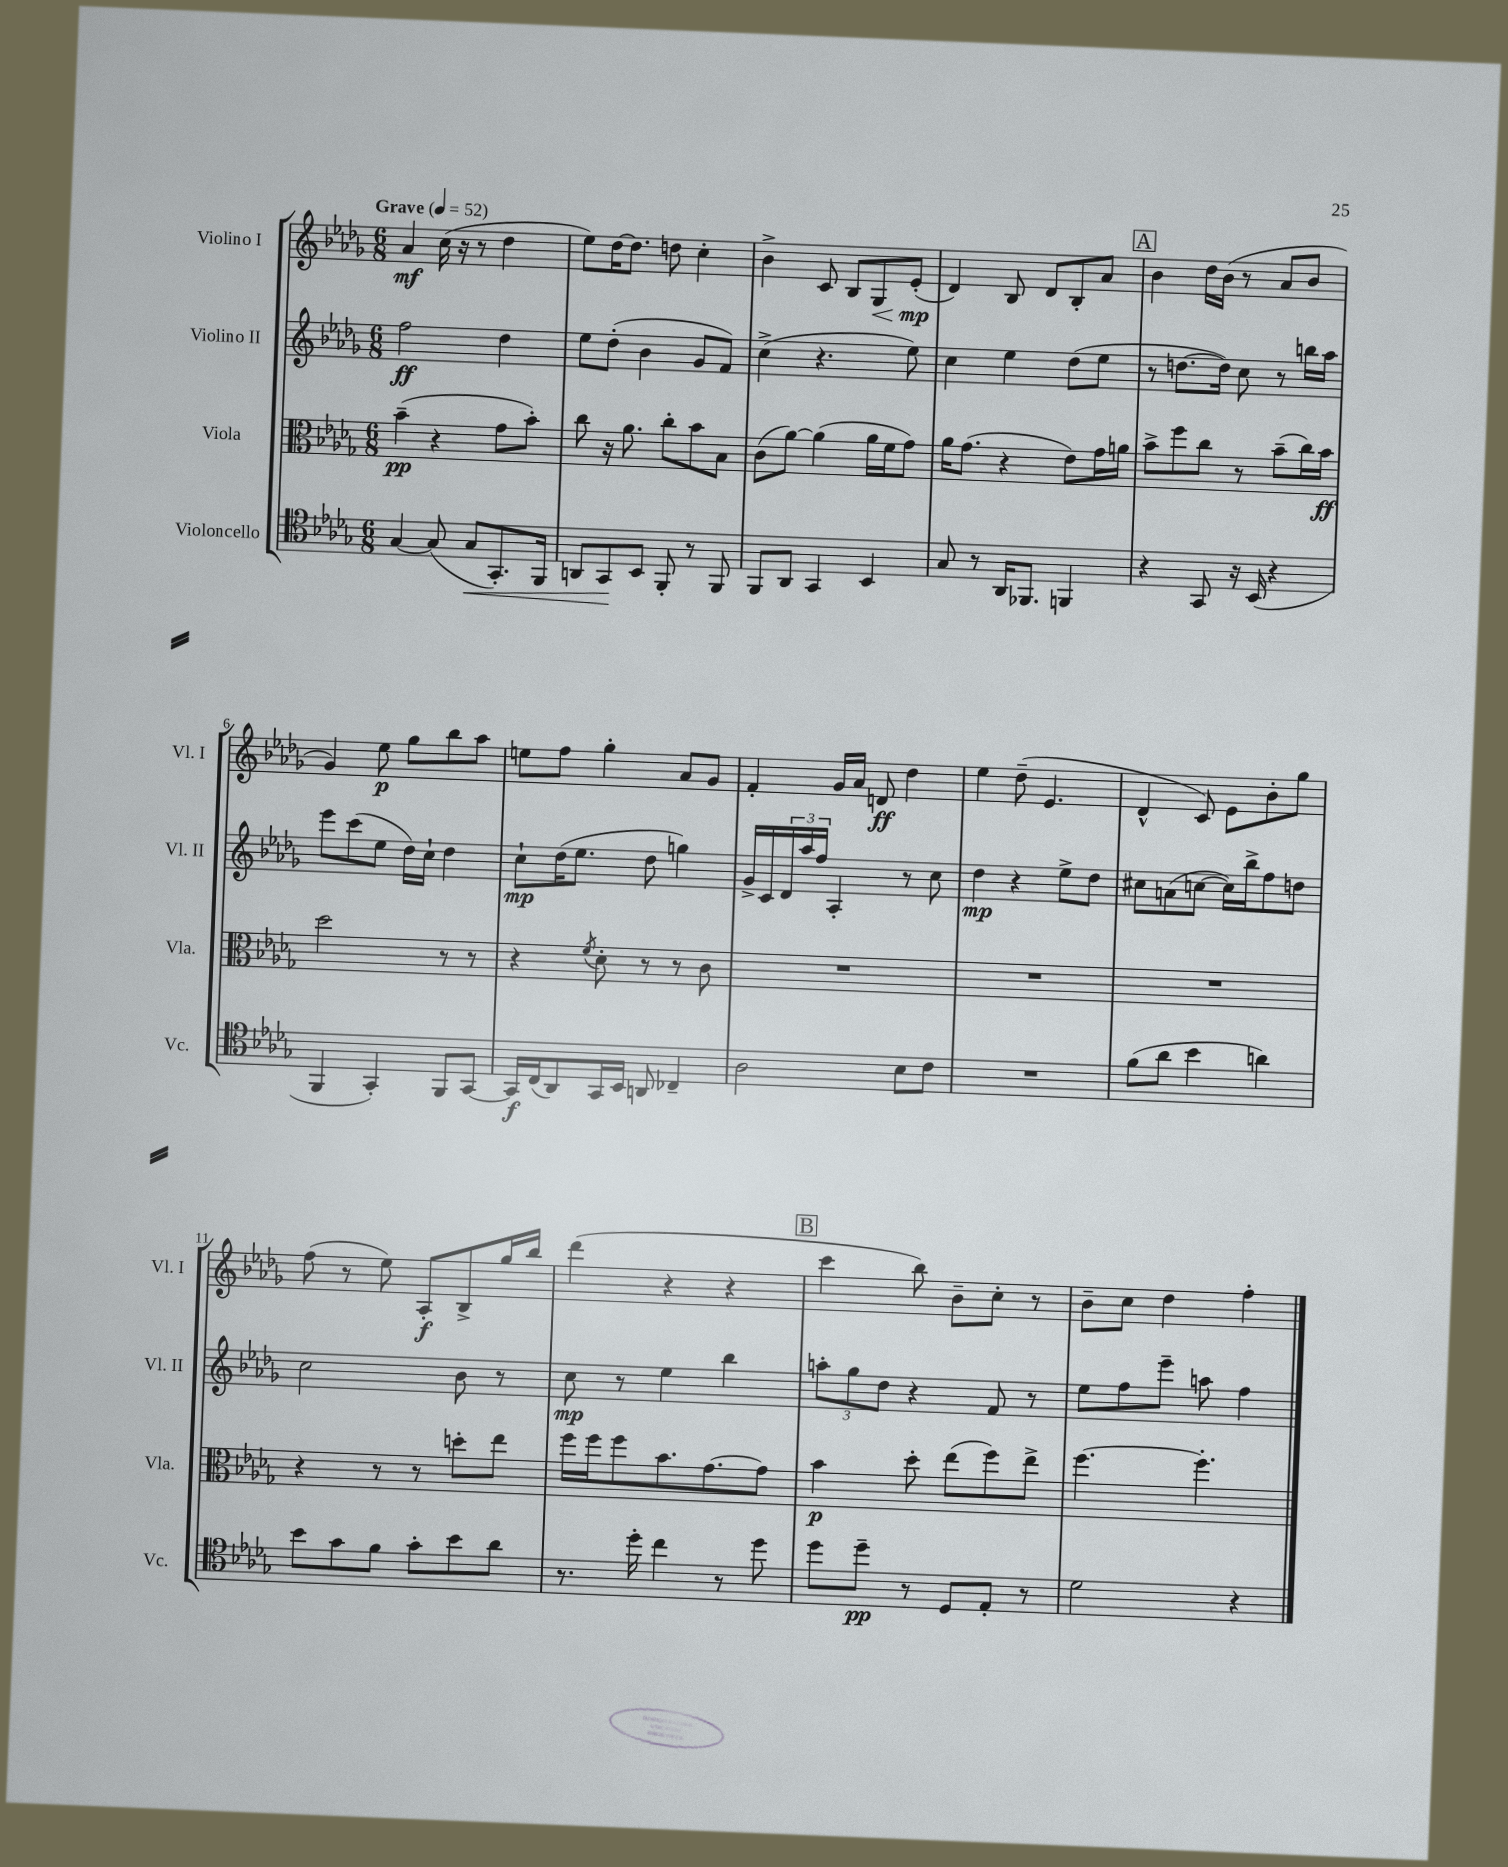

**kern	**kern	**kern	**kern
*staff4	*staff3	*staff2	*staff1
*clefC4	*clefC3	*clefG2	*clefG2
*k[b-e-a-d-g-]	*k[b-e-a-d-g-]	*k[b-e-a-d-g-]	*k[b-e-a-d-g-]
*M6/8	*M6/8	*M6/8	*M6/8
*MM52	*MM52	*MM52	*MM52
[4G-/	(4b-~\	2ff\	4a-/
(8G-/]	4r	.	(16cc\
.	.	.	16r
8G-/L	.	.	8r
8.GG-'/)	8g-\L	4dd-\	4dd-\
.	8b-'\J)	.	.
16FF/Jk	.	.	.
=	=	=	=
8AA/L	8cc\	8ee-\L	8ee-\L)
8GG-/	16r	(8dd-'\J	[16dd-\K
.	8.a-\	.	8.dd-\]J
8BB-/J	.	4b-\	.
8FF'/	8cc'\L	.	8dd\
8r	8b-\	8g-/L	4cc'\
8FF/	8B-\J	8f/J)	.
=	=	=	=
8FF/L	(8c\L	(4cc^\	4b-^\
8AA-/J	[8a-\J)	.	.
4GG-/	(4a-\]	4.r	8c/
.	.	.	8B-/L
4BB-/	16a-\LL	.	8G-/
.	16f\J	.	.
.	8g-\J)	8ee-\)	(8e-'/J
=	=	=	=
8G-/	16a-\LK	4cc\	4d-/)
.	(8.g-\J	.	.
8r	.	.	.
16AA-/LK	4r	4ee-\	8B-/
8.FF-/J	.	.	.
.	.	.	8d-/L
4FF/	8e-\L)	(8dd-\L	8B-'/
.	16g-\L	8ee-\J	8a-/J
.	16a\JJ	.	.
=	=	=	=
4r	8b-^\L	8r	4b-\
.	8ff\	[8.dd\L	.
8GG-/	8cc\J	.	16dd-\LL
.	.	16dd\]Jk)	(16b-\JJ
16r	8r	8cc\	8r
(16BB-/	.	.	.
4r	(8b-~\L	8r	8a-/L
.	16cc\L)	16bb\LL	8b-/J
.	16b-\JJ	16aa-\JJ	.
=	=	=	=
4FF/	2dd-\	8eee-\L	4g-/)
.	.	(8ccc\	.
4GG-'/)	.	8ee-\J	8ee-\
.	.	16dd-\LL)	8gg-\L
.	.	16cc`\JJ	.
8FF/L	8r	4dd-\	8bb-\
[8GG-/J	8r	.	8aa-\J
=	=	=	=
16GG-/]LL	4r	8cc`\L	8ee\L
(16C/J	.	.	.
8AA-/)	.	(16dd-\K	8ff\J
.	.	8.ee-\J	.
.	8qf/	.	.
16GG-/L	8d-'\	.	4gg-'\
16BB-/JJ	.	.	.
8AA/	8r	8dd-\	.
4C-~/	8r	4gg\)	8a-/L
.	8c\	.	8g-/J
=	=	=	=
2A-\	2.r	16g-^/LL	4f'/
.	.	16c/	.
.	.	24d-/	.
.	.	24aa-/	.
.	.	24ff/JJ	.
.	.	4A-'/	16g-/LL
.	.	.	16a-/JJ
.	.	.	8d/
8B-\L	.	8r	4dd-\
8c\J	.	8cc\	.
=	=	=	=
2.r	2.r	4dd-\	4ee-\
.	.	4r	(8dd-~\
.	.	.	4.e-/
.	.	8ee-^\L	.
.	.	8dd-\J	.
=	=	=	=
(8f\L	2.r	8cc#\L	4d-^^/
8a-\J	.	(8a\	.
4b-\	.	[8cc\J	8c/)
.	.	16cc\]LL)	8e-\L
.	.	16bb-^\J	.
4a\)	.	8ff\	8b-'\
.	.	8dd\J	8gg-\J
=	=	=	=
8b-\L	4r	2cc\	(8ff\
8g-\	.	.	8r
8f\J	8r	.	8ee-\)
8g-'\L	8r	.	8A-'/L
8b-\	8dd'\L	8b-\	8B-^/
8a-\J	8ee-\J	8r	16gg-/L
.	.	.	16bb-/JJ
=	=	=	=
8.r	16ff\LL	8cc\	(4ddd-\
.	16ff\J	.	.
.	8ff\	8r	.
16dd-'\	.	.	.
4cc\	8.b-\	4ee-\	4r
.	[8.g-\	.	.
8r	.	4bb-\	4r
8dd-\	8g-\]J	.	.
=	=	=	=
8dd-\L	4b-\	12aa'\L	4ccc\
.	.	12gg-\	.
8dd-~\J	.	.	.
.	.	12dd-\J	.
8r	8dd-'\	4r	8bb-\)
8D-/L	(8ee-\L	.	8b-~\L
8E-'/J	8ff\)	8f/	8cc'\J
8r	8ee-^\J	8r	8r
=	=	=	=
2d-\	[4.ff\	8ee-\L	8b-~\L
.	.	8ff\	8cc\J
.	.	8eee-~\J	4dd-\
.	4.ff'\]	8aa\	.
4r	.	4ff\	4ff'\
==	==	==	==
*-	*-	*-	*-
